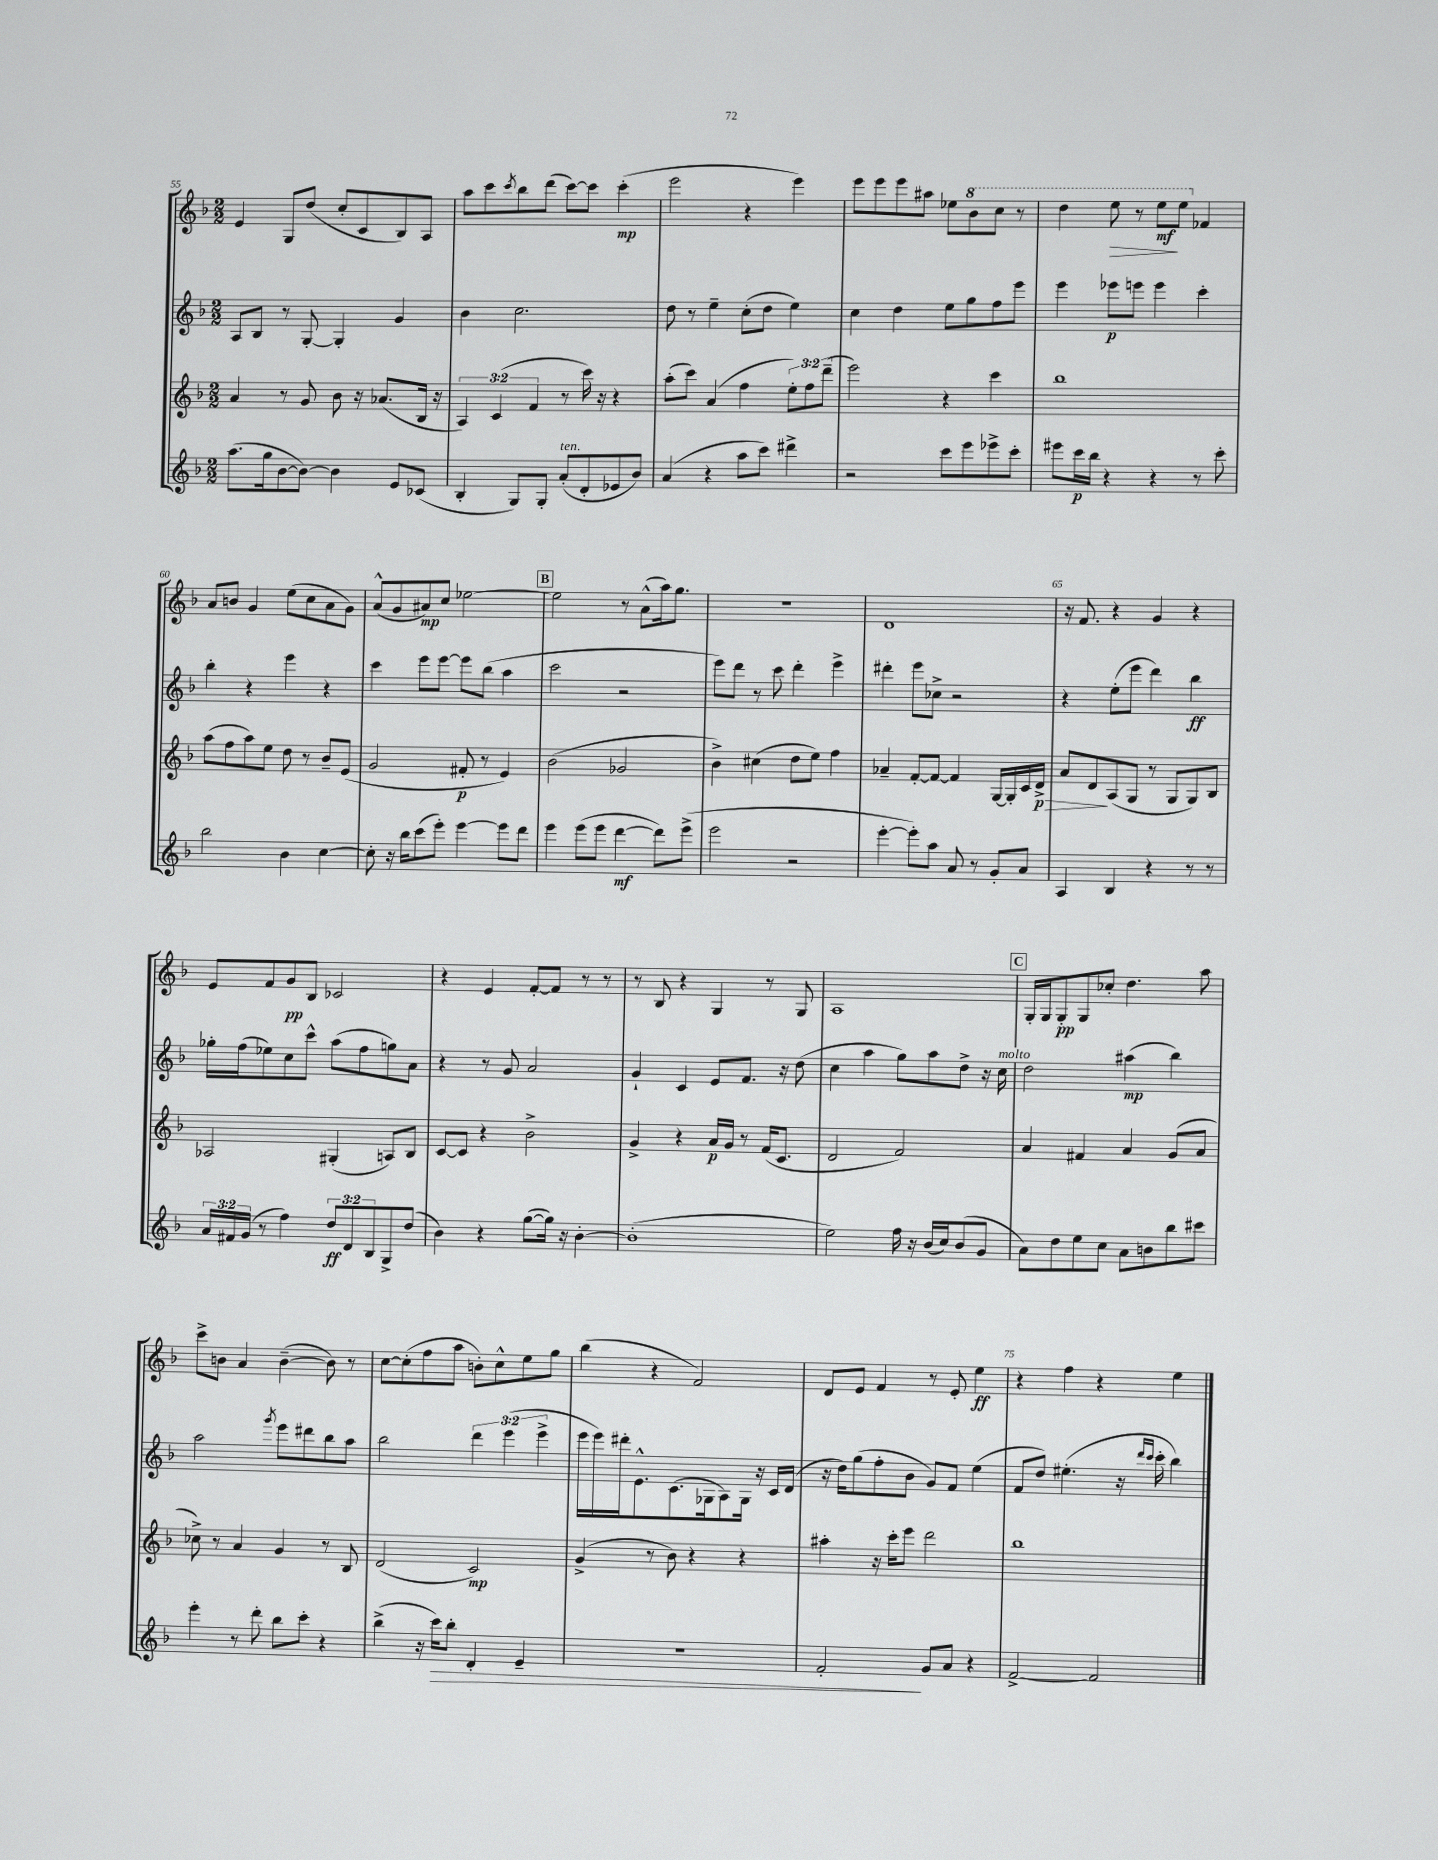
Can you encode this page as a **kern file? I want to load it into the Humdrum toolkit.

**kern	**kern	**kern	**kern
*staff4	*staff3	*staff2	*staff1
*clefG2	*clefG2	*clefG2	*clefG2
*k[b-]	*k[b-]	*k[b-]	*k[b-]
*M2/2	*M2/2	*M2/2	*M2/2
(8.aa\L	4a/	8A/L	4e/
.	.	8B-/J	.
16gg\k	.	.	.
[8b-\	8r	8r	8G/L
8b-\_J)	8g/	[8G'/	(8dd/J
4b-\]	8b-\	4G'/]	8cc'/L
.	16r	.	8c/
.	(8.a-/L	.	.
8e/L	.	4g/	8B-/)
(8c-/J	16B-/Jk	.	8A/J
.	16r	.	.
=	=	=	=
4B-'/	6A/)	4b-\	8aa\L
.	.	.	8ccc\
.	(6c/	.	.
.	.	.	8qccc/
8G/L)	.	2.cc\	8bb-\
.	6f/	.	.
8G'/J	.	.	(8ddd\J
(8a'/L	8r	.	[8ccc\L)
8d'/	16ccc\)	.	8ccc\]J
.	16r	.	.
8e-/	4r	.	(4ccc'\
8b-/J)	.	.	.
=	=	=	=
(4a/	(8aa'\L	8dd\	2eee\
.	8ccc\J)	8r	.
4r	(4a/	4ee~\	.
8aa\L	4ff\	(8cc'\L	4r
8ccc\J)	.	8dd\J	.
4ddd#^\	12ee'\L)	4ee\)	4eee\)
.	12ff\	.	.
.	(12ddd~\J	.	.
=	=	=	=
2r	2eee\)	4cc\	8eee\L
.	.	.	8eee\
.	.	4dd\	8eee\
.	.	.	8aa#\J
8ccc\L	4r	8ee\L	8ee-\L
8eee\	.	8gg\	8bb-\
8eee-^\	4ccc\	8ff\	8ccc\J
8ccc'\J	.	8eee\J	8r
=	=	=	=
8eee#\L	1bb-	4eee\	4ddd\
16ccc\L	.	.	.
16bb-\JJ	.	.	.
4r	.	8eee-\L	8eee\
.	.	8eee\J	8r
4r	.	4eee\	8eee\L
.	.	.	8eee\J
8r	.	4ccc'\	4f-/
8ccc'\	.	.	.
=	=	=	=
2bb-\	(8aa\L	4bb-'\	8a/L
.	8ff\	.	8b/J
.	8aa\)	4r	4g/
.	8ee\J	.	.
4b-\	8dd\	4eee\	(8ee\L
.	8r	.	8cc\
[4cc\	8b-~/L	4r	8a\
.	(8e/J	.	8g\J)
=	=	=	=
8cc'\]	2g/	4ccc\	(8a^^/L
16r	.	.	8g/
16bb-\LK	.	.	.
(8ccc\	.	8eee\L	8a#/)
8eee'\J)	.	[8eee\J	8cc/J
[4eee\	8f#'/	8eee\]L	[2ee-\
.	8r	(8bb-\J	.
8eee\]L	4e/)	4aa\	.
8ddd\J	.	.	.
=	=	=	=
4eee\	(2b-\	2ccc\	2ee-\]
(8eee\L	.	.	.
8eee\J	.	.	.
[4ddd\	2g-/	2r	8r
.	.	.	(8a^^\L
8ddd\]L)	.	.	16aa\k)
.	.	.	8.gg\J
(8eee^\J	.	.	.
=	=	=	=
2eee\	4b-^\)	8eee\L)	1r
.	.	8ddd\J	.
.	(4cc#\	8r	.
.	.	8ccc\	.
2r	8dd\L	4ddd'\	.
.	8ee\J)	.	.
.	4ff\	4eee^\	.
=	=	=	=
[4eee'\	4a-~/	4ddd#'\	1d
8eee'\]L)	[8f'/L	8eee\L	.
8aa\J	8f/_J	8cc-^\J	.
8a/	4f/]	2r	.
8r	.	.	.
8g'/L	[16G/LL	.	.
.	16G'/]	.	.
8a/J	16c/	.	.
.	16d^/JJ	.	.
=	=	=	=
4A/	8a/L	4r	16r
.	.	.	8.f/
.	8d/	.	.
4B-/	(8A/	(8ee'\L	4r
.	8G/J	8eee\J	.
4r	8r	4ddd\)	4g/
.	8G/L	.	.
8r	8G/)	4bb-\	4r
8r	8B-/J	.	.
=	=	=	=
24a/LL	2A-/	16gg-'\LL	8e/L
24f#/	.	.	.
.	.	(16ff\J	.
(24g/JJ	.	.	.
8r	.	8ee-\)	8f/
4ff\)	.	8cc\	8g/
.	.	8ccc^^\J	8B-/J
12dd/L	(4G#'/	(8aa\L	2c-/
12d/	.	.	.
.	.	8ff\	.
12B-/	.	.	.
8G^/	8A/L)	8gg\)	.
(8dd/J	8B-/J	8a\J	.
=	=	=	=
4b-\)	[8c/L	4r	4r
.	8c/]J	.	.
4r	4r	8r	4e/
.	.	8g/	.
([8gg\L	2b-^\	2a/	[8f'/L
16gg\]Jk)	.	.	8f/]J
16r	.	.	.
[4b-'\	.	.	8r
.	.	.	8r
=	=	=	=
(1b-']	4g^/	4g`/	8r
.	.	.	8B-/
.	4r	4c/	4r
.	16a/LL	8e/L	4G/
.	16g/JJ	.	.
.	8r	8.f/J	.
.	(16f/LK	.	8r
.	8.c/J	16r	.
.	.	(8dd\	8G/
=	=	=	=
2ee\)	2d/	4cc\	1A
.	.	4aa\	.
16ff\	2f/)	8gg\L)	.
16r	.	.	.
(16b-/LL	.	8aa\	.
16cc/J)	.	.	.
(8b-/	.	8dd^\J	.
8g/J	.	16r	.
.	.	16cc\	.
=	=	=	=
8a\L)	4a/	2dd\	16G'/LL
.	.	.	16G/J
8dd\	.	.	8G'/
8ee\	4f#/	.	8G/
8cc\J	.	.	8cc-'/J
8a\L	4a/	(4aa#\	4.dd\
8b\	.	.	.
8bb-\	(8g/L	4bb-\)	.
8ccc#\J	8a/J	.	8aa\
=	=	=	=
4eee'\	8cc-^\)	2aa\	8ccc^\L
.	8r	.	8b\J
8r	4a/	.	4a/
8ddd'\	.	.	.
.	.	8qggg/	.
8bb-\L	4g/	8eee\L	([4b~\
8ccc'\J	.	8ddd#\	.
4r	8r	8bb-\	8b\])
.	8B-/	8aa\J	8r
=	=	=	=
(4bb-^\	(2d/	2bb-\	[8cc\L
.	.	.	(8cc'\]
16r	.	.	8ff\
16ccc\LK)	.	.	.
8bb-'\J	.	.	8aa\J
4d'/	2c/)	6ddd\	8b'\L)
.	.	.	8cc^^\
.	.	(6eee\	.
4e~/	.	.	8ee\
.	.	6eee^\	.
.	.	.	8gg\J
=	=	=	=
1r	(4g^/	16eee\LL	(4bb-\
.	.	16eee\)	.
.	.	16ddd#'\J	.
.	.	8.e^^\	.
.	8r	.	4r
.	8b-\)	(8.c\	.
.	4r	.	2f/)
.	.	16G-\k	.
.	.	8A\)	.
.	4r	16G-\Jk	.
.	.	16r	.
.	.	16c/LL	.
.	.	(16d/JJ	.
=	=	=	=
2f'/	4aa#'\	16r	8d/L
.	.	16dd\LK)	.
.	.	(8gg\	8e/J
.	16r	8ff'\	4f/
.	16ccc'\LK	.	.
.	8eee\J	8b-\J	.
8g/L	2ddd\	8g/L)	8r
8a/J	.	8f/J	8e'/
4r	.	(4ee\	4ee\
=	=	=	=
[2f^/	1bb-	8f/L	4r
.	.	8dd/J)	.
.	.	(4.ee#'\	4ff\
2f/]	.	.	4r
.	.	16r	.
.	.	16qqddd/LL	.
.	.	16qqccc/JJ	.
.	.	16ccc'\	.
.	.	4bb-\)	4ee\
==	==	==	==
*-	*-	*-	*-
